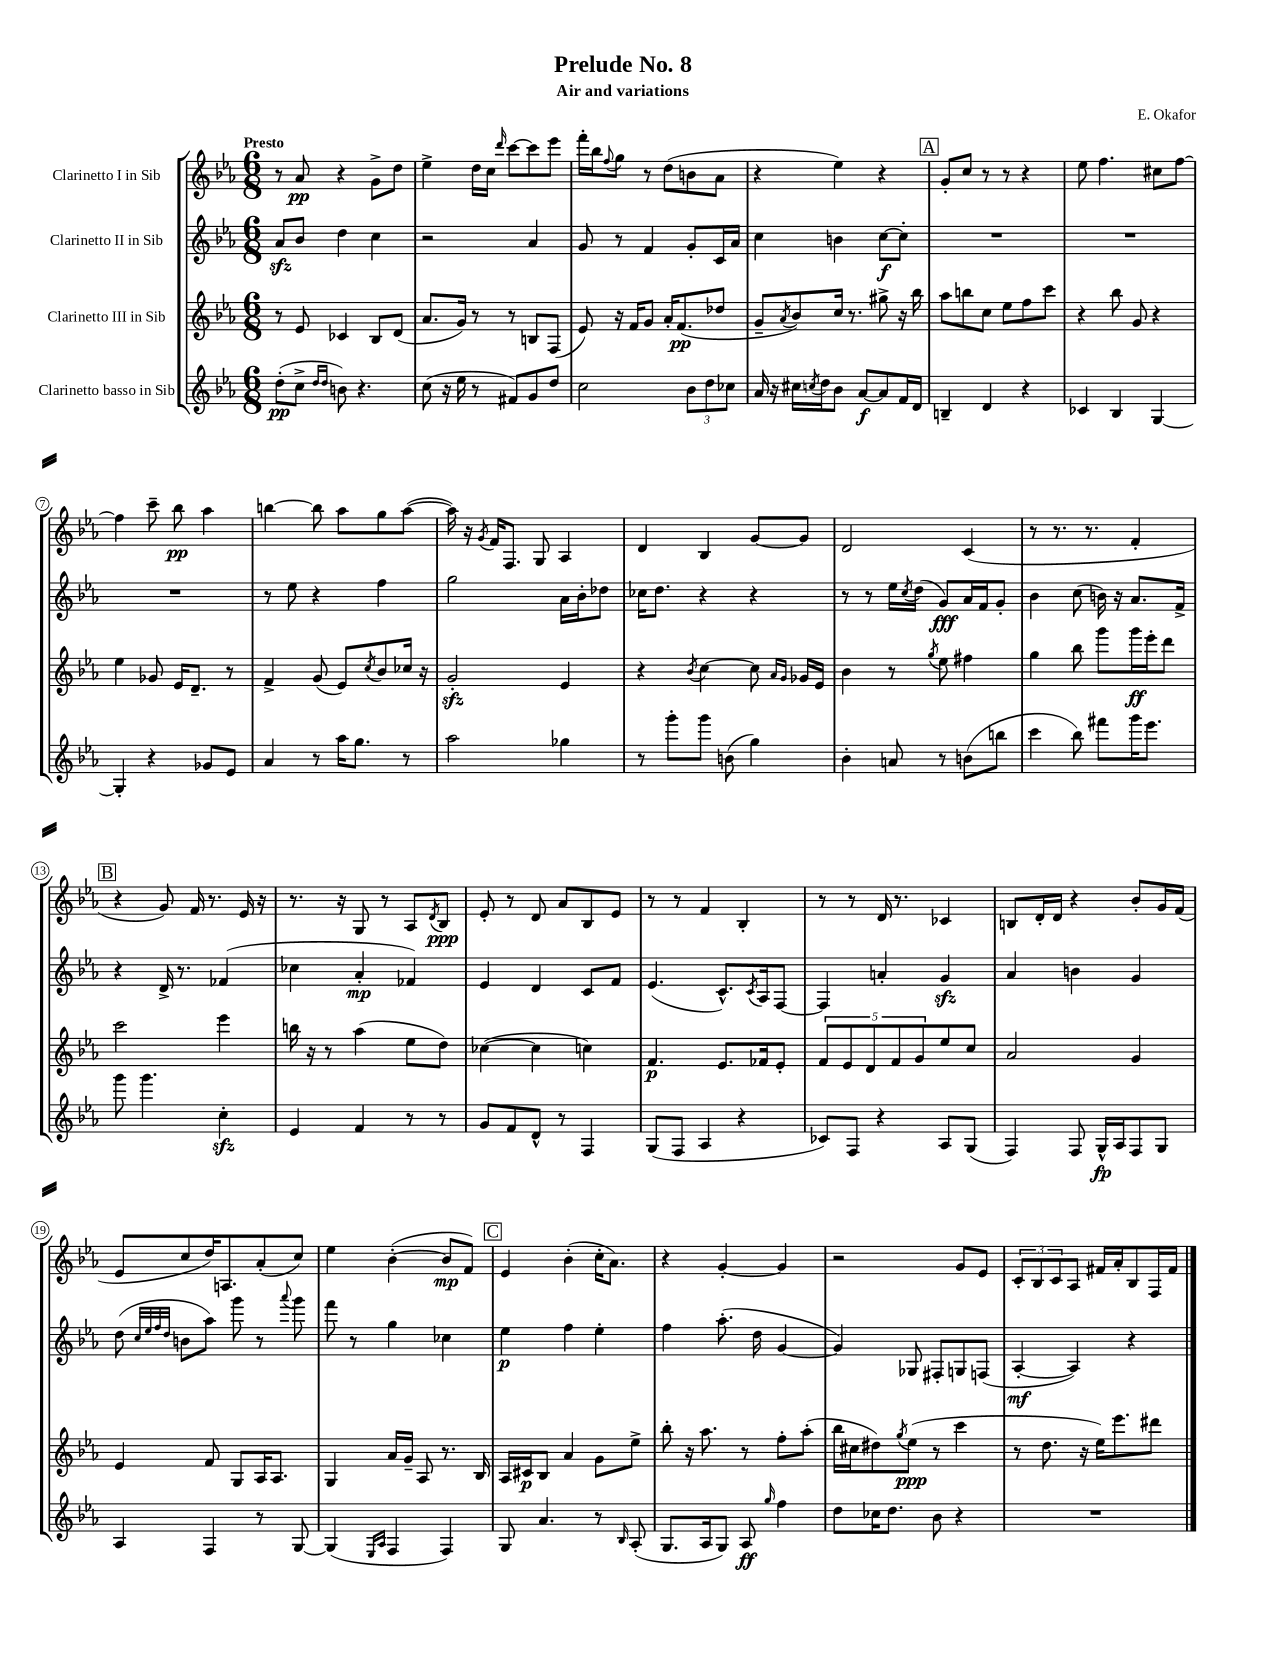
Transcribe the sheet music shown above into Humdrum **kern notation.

**kern	**dynam	**kern	**dynam	**kern	**dynam	**kern	**dynam
*part4	*part4	*part3	*part3	*part2	*part2	*part1	*part1
*staff4	*staff4	*staff3	*staff3	*staff2	*staff2	*staff1	*staff1
*I"Clarinetto basso in Sib	*	*I"Clarinetto III in Sib	*	*I"Clarinetto II in Sib	*	*I"Clarinetto I in Sib	*
*clefG2	*	*clefG2	*	*clefG2	*	*clefG2	*
*k[b-e-a-]	*	*k[b-e-a-]	*	*k[b-e-a-]	*	*k[b-e-a-]	*
*M6/8	*	*M6/8	*	*M6/8	*	*M6/8	*
=1	=1	=1	=1	=1	=1	=1	=1
!	!	!	!	!	!	!LO:TX:a:B:t=Presto	!
(8dd'\L	pp	8r	.	8a-zz/L	.	8r	.
8cc^\J	.	8e-/	.	8b-/J	.	8a-/	pp
16qqdd/LL	.	.	.	.	.	.	.
16qqdd/JJ	.	.	.	.	.	.	.
8bn\)	.	4c-X/	.	4dd\	.	4r	.
4.r	.	.	.	.	.	.	.
.	.	8B-/L	.	4cc\	.	8g^\L	.
.	.	(8d/J	.	.	.	8dd\J	.
=2	=2	=2	=2	=2	=2	=2	=2
(8cc\	.	8.a-/L	.	2r	.	4ee-^\	.
16r	.	.	.	.	.	.	.
16ee-\	.	16g/Jk)	.	.	.	.	.
8r	.	8r	.	.	.	16dd\LL	.
.	.	.	.	.	.	16cc\JJ	.
.	.	.	.	.	.	16qqddd/	.
8f#X/L)	.	8r	.	.	.	[8ccc\L	.
8g/	.	8Bn/L	.	4a-/	.	8ccc\]	.
8dd/J	.	(8F/J	.	.	.	8eee-\J	.
=3	=3	=3	=3	=3	=3	=3	=3
2cc\	.	8e-/)	.	8g/	.	16fff'\LL	.
.	.	.	.	.	.	16bb-\J	.
.	.	.	.	.	.	8qqff/	.
.	.	16r	.	8r	.	8gg\J	.
.	.	16f/KL	.	.	.	.	.
.	.	8g/J	.	4f/	.	8r	.
.	.	16a-'/KL	.	.	.	(8dd\L	.
.	.	(8.f/	pp	.	.	.	.
12b-\L	.	.	.	8g'/L	.	8bn\	.
12dd\	.	.	.	.	.	.	.
.	.	8dd-X/J	.	16c/L	.	8a-\J	.
12cc-X\J	.	.	.	.	.	.	.
.	.	.	.	16a-/JJ	.	.	.
=4	=4	=4	=4	=4	=4	=4	=4
16a-/	.	8g~/L	.	4cc\	.	4r	.
16r	.	.	.	.	.	.	.
.	.	8qa-/	.	.	.	.	.
16cc#X\LL	.	8b-/)	.	.	.	.	.
8qccn/	.	.	.	.	.	.	.
16dd\J	.	.	.	.	.	.	.
8b-\J	.	16cc/Jk	.	4bn\	.	4ee-\)	.
.	.	8.r	.	.	.	.	.
[8a-/L	f	.	.	.	.	.	.
8a-/]	.	8gg#X^\	.	[8cc\L	f	4r	.
16f/L	.	16r	.	8cc'\J]	.	.	.
16d/JJ	.	16bb-\	.	.	.	.	.
!!LO:REH:place=s1:t=A
=5	=5	=5	=5	=5	=5	=5	=5
4Bn~/	.	8aa-\L	.	2.r	.	8g'/L	.
.	.	8bbn\	.	.	.	8cc/J	.
4d/	.	8cc\J	.	.	.	8r	.
.	.	8ee-\L	.	.	.	8r	.
4r	.	8ff\	.	.	.	4r	.
.	.	8ccc\J	.	.	.	.	.
=6	=6	=6	=6	=6	=6	=6	=6
4c-X/	.	4r	.	2.r	.	8ee-\	.
.	.	.	.	.	.	4.ff\	.
4B-/	.	8bb-\	.	.	.	.	.
.	.	8g/	.	.	.	.	.
[4G/	.	4r	.	.	.	8cc#X\L	.
.	.	.	.	.	.	[8ff\J	.
!!LO:LB:g=z
=7	=7	=7	=7	=7	=7	=7	=7
4G'/]	.	4ee-\	.	2.r	.	4ff\]	.
4r	.	8g-X/	.	.	.	8ccc~\	.
.	.	16e-/KL	.	.	.	8bb-\	pp
.	.	8.d~/J	.	.	.	.	.
8g-X/L	.	.	.	.	.	4aa-\	.
8e-/J	.	8r	.	.	.	.	.
=8	=8	=8	=8	=8	=8	=8	=8
4a-/	.	4f^/	.	8r	.	[4bbn\	.
.	.	.	.	8ee-\	.	.	.
8r	.	(8g/	.	4r	.	8bb\]	.
16aa-\KL	.	8e-/L)	.	.	.	8aa-\L	.
8.gg\J	.	.	.	.	.	.	.
.	.	8qcc/	.	.	.	.	.
.	.	8b-/	.	4ff\	.	8gg\	.
8r	.	16cc-X/Jk	.	.	.	([8aa-\J	.
.	.	16r	.	.	.	.	.
=9	=9	=9	=9	=9	=9	=9	=9
2aa-\	.	2gzz'/	.	2gg\	.	16aa-\])	.
.	.	.	.	.	.	16r	.
.	.	.	.	.	.	8qg/	.
.	.	.	.	.	.	16f/KL	.
.	.	.	.	.	.	8.F/J	.
.	.	.	.	.	.	8G/	.
4gg-X\	.	4e-/	.	16a-\LL	.	4A-/	.
.	.	.	.	16b-'\J	.	.	.
.	.	.	.	8dd-X\J	.	.	.
=10	=10	=10	=10	=10	=10	=10	=10
8r	.	4r	.	16cc-X\KL	.	4d/	.
.	.	.	.	8.dd\J	.	.	.
8ggg'\L	.	.	.	.	.	.	.
.	.	8qb-/	.	.	.	.	.
8ggg\J	.	[4cc\	.	4r	.	4B-/	.
(8bn\	.	.	.	.	.	.	.
4gg\)	.	8cc\]	.	4r	.	[8g/L	.
.	.	16qqa-/LL	.	.	.	.	.
.	.	16qqg/JJ	.	.	.	.	.
.	.	16g-X/LL	.	.	.	8g/J]	.
.	.	16e-/JJ	.	.	.	.	.
=11	=11	=11	=11	=11	=11	=11	=11
4b-'\	.	4b-\	.	8r	.	2d/	.
.	.	.	.	8r	.	.	.
8an/	.	8r	.	16ee-\LL	.	.	.
.	.	.	.	8qcc/	.	.	.
.	.	.	.	(16dd\JJ	.	.	.
.	.	8qgg/	.	.	.	.	.
8r	.	8ee-\	.	8g/L)	fff	.	.
(8bn\L	.	4ff#X\	.	16a-/L	.	(4c/	.
.	.	.	.	16f/J	.	.	.
8bbn\J	.	.	.	8g'/J	.	.	.
=12	=12	=12	=12	=12	=12	=12	=12
4ccc\	.	4gg\	.	4b-\	.	8r	.
.	.	.	.	.	.	8.r	.
8bb-\)	.	8bb-\	.	(8cc\	.	.	.
.	.	.	.	.	.	8.r	.
8fff#X\L	.	8ggg\L	.	16bn\)	.	.	.
.	.	.	.	16r	.	.	.
16ggg\K	.	16ggg\L	ff	8.a-/L	.	4f'/	.
8.eee-\J	.	16eee-'\J	.	.	.	.	.
.	.	8ddd\J	.	.	.	.	.
.	.	.	.	16f^/Jk	.	.	.
!!LO:LB:g=z
!!LO:REH:place=s1:t=B
=13	=13	=13	=13	=13	=13	=13	=13
8ggg\	.	2ccc\	.	4r	.	4r	.
4.ggg\	.	.	.	.	.	.	.
.	.	.	.	16d^/	.	8g/)	.
.	.	.	.	8.r	.	.	.
.	.	.	.	.	.	16f/	.
.	.	.	.	.	.	8.r	.
4cczz'\	.	4eee-\	.	(4f-X/	.	.	.
.	.	.	.	.	.	16e-/	.
.	.	.	.	.	.	16r	.
=14	=14	=14	=14	=14	=14	=14	=14
4e-/	.	16bbn\	.	4cc-X\	.	8.r	.
.	.	16r	.	.	.	.	.
.	.	8r	.	.	.	.	.
.	.	.	.	.	.	16r	.
4f/	.	(4aa-\	.	4a-'/	mp	8G/	.
.	.	.	.	.	.	8r	.
8r	.	8ee-\L	.	4f-X/)	.	8A-/L	.
.	.	.	.	.	.	8qd/	.
8r	.	8dd\J)	.	.	.	8B-/J	ppp
=15	=15	=15	=15	=15	=15	=15	=15
8g/L	.	([4cc-X\	.	4e-/	.	8e-'/	.
8f/	.	.	.	.	.	8r	.
8d^^/J	.	4cc-\]	.	4d/	.	8d/	.
8r	.	.	.	.	.	8a-/L	.
4F/	.	4ccn\)	.	8c/L	.	8B-/	.
.	.	.	.	8f/J	.	8e-/J	.
=16	=16	=16	=16	=16	=16	=16	=16
(8G/L	.	4.f/	p	(4.e-/	.	8r	.
8F/J	.	.	.	.	.	8r	.
4A-/	.	.	.	.	.	4f/	.
.	.	8.e-/L	.	8.c^^/L)	.	.	.
4r	.	.	.	.	.	4B-'/	.
.	.	.	.	8qc/	.	.	.
.	.	16f-X/k	.	16A-/k	.	.	.
.	.	8e-'/J	.	[8F/J	.	.	.
=17	=17	=17	=17	=17	=17	=17	=17
8c-X/L)	.	10f/L	.	4F/]	.	8r	.
.	.	10e-/	.	.	.	.	.
8F/J	.	.	.	.	.	8r	.
.	.	10d/	.	.	.	.	.
4r	.	.	.	4an'/	.	16d/	.
.	.	10f/	.	.	.	.	.
.	.	.	.	.	.	8.r	.
.	.	10g/	.	.	.	.	.
8A-/L	.	8ee-/	.	4gzz/	.	4c-X/	.
(8G/J	.	8cc/J	.	.	.	.	.
=18	=18	=18	=18	=18	=18	=18	=18
4F/)	.	2a-/	.	4a-/	.	8Bn/L	.
.	.	.	.	.	.	16d'/L	.
.	.	.	.	.	.	16d/JJ	.
8F/	.	.	.	4bn\	.	4r	.
16G^^/LL	fp	.	.	.	.	.	.
16A-/J	.	.	.	.	.	.	.
8F/	.	4g/	.	4g/	.	8b-'/L	.
8G/J	.	.	.	.	.	16g/L	.
.	.	.	.	.	.	(16f/JJ	.
!!LO:LB:g=z
=19	=19	=19	=19	=19	=19	=19	=19
4A-/	.	4e-/	.	(8dd\	.	8e-/L	.
.	.	.	.	32qqcc/LLL	.	.	.
.	.	.	.	32qqee-/	.	.	.
.	.	.	.	32qqff/	.	.	.
.	.	.	.	32qqdd/JJJ	.	.	.
.	.	.	.	8bn\L	.	8cc/	.
4F/	.	8f/	.	8aa-\J)	.	16dd/K)	.
.	.	.	.	.	.	8.An/	.
.	.	8G/L	.	8ggg\	.	.	.
8r	.	16A-/K	.	8r	.	(8a-'/	.
.	.	8.A-/J	.	.	.	.	.
.	.	.	.	8qqaaa-/	.	.	.
[8G/	.	.	.	8ggg\	.	8cc/J)	.
=20	=20	=20	=20	=20	=20	=20	=20
(4G/]	.	4G/	.	8fff\	.	4ee-\	.
.	.	.	.	8r	.	.	.
16qqE-/LL	.	.	.	.	.	.	.
16qqA-/JJ	.	.	.	.	.	.	.
4F/	.	16a-/LL	.	4gg\	.	([4b-'\	.
.	.	16g~/JJ	.	.	.	.	.
.	.	8A-/	.	.	.	.	.
4F/)	.	8.r	.	4cc-X\	.	8b-/L]	mp
.	.	.	.	.	.	8f/J)	.
.	.	16B-/	.	.	.	.	.
!!LO:REH:place=s1:t=C
=21	=21	=21	=21	=21	=21	=21	=21
8G/	.	16A-/LL	.	4ee-\	p	4e-/	.
.	.	16c#X/J	p	.	.	.	.
4.a-/	.	8B-/J	.	.	.	.	.
.	.	4a-/	.	4ff\	.	(4b-'\	.
8r	.	8g\L	.	4ee-'\	.	16cc'\KL	.
.	.	.	.	.	.	8.a-\J)	.
16qqB-/	.	.	.	.	.	.	.
(8A-'/	.	8ee-^\J	.	.	.	.	.
=22	=22	=22	=22	=22	=22	=22	=22
8.G/L	.	8bb-'\	.	4ff\	.	4r	.
.	.	16r	.	.	.	.	.
16A-/k	.	8.aa-\	.	.	.	.	.
8G/J)	.	.	.	(8.aa-'\	.	[4g'/	.
8A-/	ff	8r	.	.	.	.	.
.	.	.	.	16dd\	.	.	.
16qqgg/	.	.	.	.	.	.	.
4ff\	.	8ff'\L	.	[4g/	.	4g/]	.
.	.	(8aa-'\J	.	.	.	.	.
=23	=23	=23	=23	=23	=23	=23	=23
8dd\L	.	16bb-\LL	.	4g/])	.	2r	.
.	.	16cc#X\J	.	.	.	.	.
16cc-X\K	.	8dd#X\)	.	.	.	.	.
8.dd\J	.	.	.	.	.	.	.
.	.	8qgg/	.	.	.	.	.
.	.	(8ee-\J	ppp	8G-X/	.	.	.
8b-\	.	8r	.	8F#X'/L	.	.	.
4r	.	4ccc\	.	8Gn/	.	8g/L	.
.	.	.	.	(8Fn/J	.	8e-/J	.
=24	=24	=24	=24	=24	=24	=24	=24
2.r	.	8r	.	[4A-'/	mf	12c'/L	.
.	.	.	.	.	.	12B-/	.
.	.	8.dd\	.	.	.	.	.
.	.	.	.	.	.	12c/	.
.	.	.	.	4A-/])	.	8A-/J	.
.	.	16r	.	.	.	.	.
.	.	16ee-\KL)	.	.	.	16f#X/LL	.
.	.	8.eee-\	.	.	.	16a-'/J	.
.	.	.	.	4r	.	8B-/	.
.	.	8ddd#X\J	.	.	.	16F/L	.
.	.	.	.	.	.	16f#/JJ	.
==	==	==	==	==	==	==	==
*-	*-	*-	*-	*-	*-	*-	*-
